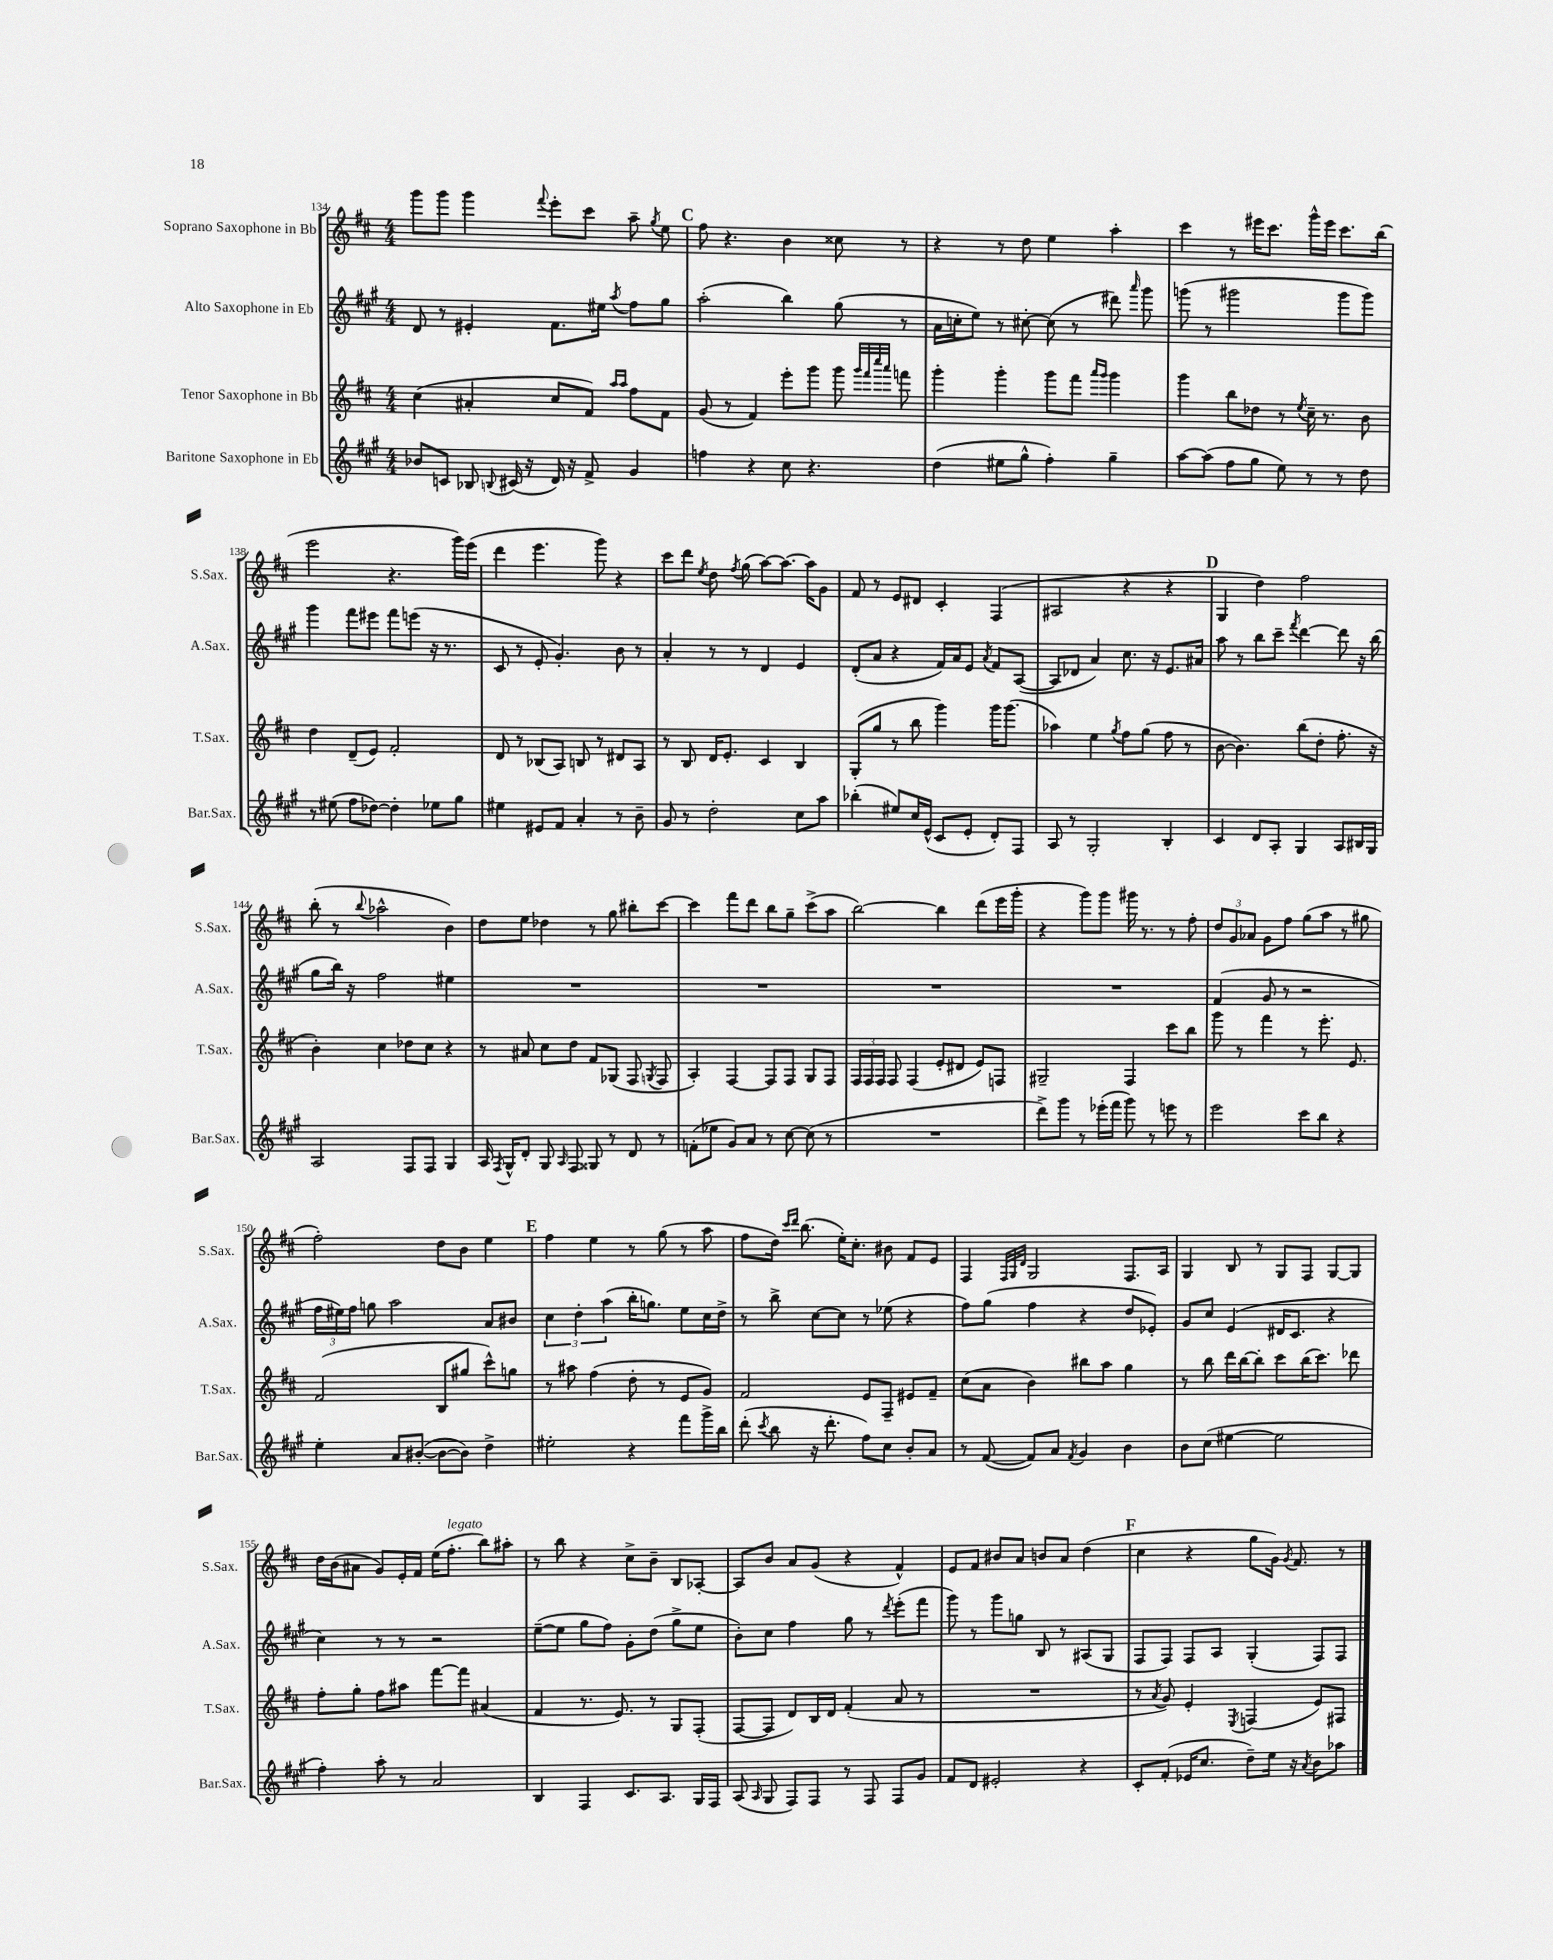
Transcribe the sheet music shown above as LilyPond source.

<<
\new StaffGroup <<
\new Staff = "s0" \with { instrumentName = "Soprano Saxophone in Bb" shortInstrumentName = "S.Sax." } {
    \clef treble \key d \major \numericTimeSignature \time 4/4
    \autoBeamOff g'''8[ g'''8] g'''4 \appoggiatura { fis'''8 } e'''8[-. cis'''8] a''8-- \acciaccatura { g''8 } e''8 |
    \mark \markup { \bold "C" } fis''8 r4. b'4 cisis''8 r8 |
    r4 r8 d''8 e''4 a''4-. |
    cis'''4 r8 eis'''16[ cis'''8.] g'''16[-^ eis'''16] cis'''8.[ b''16]( |
    e'''2 r4. g'''16[) e'''16]( |
    d'''4 e'''4. g'''8) r4 |
    cis'''8[ d'''8] \acciaccatura { e''8 } d''8 \acciaccatura { fis''8 } g''8( a''8[~) a''8.]~ a''16[ g'8] |
    fis'8 r8 e'8[ dis'8] cis'4-. fis4( |
    ais2 r4 r4 |
    \mark \markup { \bold "D" } g4 d''4) fis''2 |
    b''8-.( r8 \appoggiatura { b''8 } aes''2-^ b'4) |
    d''8[ e''8] des''4 r8 g''8 bis''8[-. cis'''8]~ |
    cis'''4 fis'''8[ d'''8] b''8[ g''8]-- cis'''8[->( a''8] |
    b''2~) b''4 d'''8[( e'''16 g'''16]-. |
    r4 g'''8[) g'''8] gis'''16 r8. r8 fis''8-. |
    \tuplet 3/2 { d''8[ g'8 aes'8] } g'8[ fis''8] g''8[( a''8] r8 gis''8 |
    fis''2-.) d''8[ b'8] e''4 |
    \mark \markup { \bold "E" } fis''4 e''4 r8 g''8( r8 a''8 |
    fis''8[ d''16]) \grace { cis'''16[ d'''16] } b''8.( e''16[-.) cis''8.]-. bis'8 fis'8[ e'8] |
    fis4 \grace { fis32[ g32 d'32] } g2 fis8.[ a16] |
    g4 b8 r8 g8[ fis8] g8[~ g8] |
    d''16[ b'16( ais'8] g'8[) e'16-. fis'16] e''16[( fis''8.]-.^\markup { \italic "legato" } b''8[) ais''8]-. |
    r8 b''8 r4 cis''8[-> b'8]-- b8[ aes8]~-. |
    aes8[ b'8] a'8[ g'8]( r4 fis'4-^) |
    e'8[ fis'8] bis'8[ a'8] b'8[ a'8] d''4( |
    \mark \markup { \bold "F" } cis''4 r4 g''8[ g'16]) \acciaccatura { g'8 } fis'8. r8 \bar "|." |
}
\new Staff = "s1" \with { instrumentName = "Alto Saxophone in Eb" shortInstrumentName = "A.Sax." } {
    \clef treble \key a \major \numericTimeSignature \time 4/4
    \autoBeamOff d'8 r8 eis'4-. fis'8.[ eis''16] \acciaccatura { a''8 } fis''8[ gis''8] |
    \mark \markup { \bold "C" } a''2-.( b''4) gis''8( r8 |
    a'16[ c''16-. e''8]) r8 cis''8~-. cis''8( r8 dis'''8) \grace { a'''16 } gis'''8 |
    g'''8( r8 gis'''2 gis'''8[ gis'''8]) |
    gis'''4 fis'''8[ eis'''8] fis'''8[ e'''8]( r16 r8. |
    cis'8 r8 e'8-. gis'4.-.) b'8 r8 |
    a'4-. r8 r8 d'4 e'4 |
    d'8[-.( a'8] r4 fis'16[) a'16 e'8] \acciaccatura { a'8 } fis'8[ a8]~( |
    a8[ des'8] a'4) cis''8. r16 e'8.[ ais'16] |
    \mark \markup { \bold "D" } a''8 r8 b''8[ cis'''8]-- \acciaccatura { fis'''8 } d'''4~ d'''8 r16 b''16( |
    gis''8[ b''16]) r16 fis''2 eis''4 |
    R1 |
    R1 |
    R1 |
    R1 |
    fis'4( gis'8 r8 r2 |
    \tuplet 3/2 { fis''16[ eis''16) fis''16] } g''8 a''2 a'8[ bis'8] |
    \mark \markup { \bold "E" } \tuplet 3/2 { cis''4 d''4-. a''4( } b''16[-. g''8.]) e''8[ cis''16 d''16]-> |
    r8 b''8-> cis''8[~ cis''8] r8 ees''8( r4 |
    fis''8[) gis''8]( fis''4 r4 d''8[ ees'8]-.) |
    gis'8[ cis''8] e'4( dis'16[ cis'8.] r4 |
    cis''4) r8 r8 r2 |
    e''8[~--( e''8] gis''8[ fis''8]) gis'8[-. d''8]( gis''8[-> e''8] |
    b'8[-.) cis''8] fis''4 gis''8 r8 \acciaccatura { d'''8 } e'''8[-.( fis'''8] |
    gis'''8) r8 gis'''8[ g''8] b8 r8 ais8[( gis8] |
    \mark \markup { \bold "F" } fis8[ fis8]) fis8[ a8] gis4-.( fis8[) fis8] \bar "|." |
}
\new Staff = "s2" \with { instrumentName = "Tenor Saxophone in Bb" shortInstrumentName = "T.Sax." } {
    \clef treble \key d \major \numericTimeSignature \time 4/4
    \autoBeamOff cis''4( ais'4-. cis''8[ fis'8]) \grace { a''16[ a''16] } fis''8[ fis'8] |
    \mark \markup { \bold "C" } g'8( r8 fis'4) e'''8[-. g'''8] g'''8 \grace { g'''32[ fis'''32 cis''''32 a'''32] } f'''8 |
    g'''4-. g'''4-. g'''8[ fis'''8] \grace { a'''16[ g'''16] } g'''4 |
    g'''4 b''8[ des''8] r8 \acciaccatura { e''8 } cis''16-- r8. b'8 |
    d''4 d'8[--( e'8]) fis'2-. |
    d'8 r8 bes8[( a8]) b8 r8 dis'8[ a8] |
    r8 b8 d'16[ e'8.]-. cis'4 b4 |
    g8[-.( g''8] r8 b''8 g'''4) g'''16[ g'''8.]( |
    aes''4) e''4 \acciaccatura { g''8 } fis''8[ g''8]( fis''8 r8 |
    \mark \markup { \bold "D" } b'8~ b'4.) b''8[( d''8]-. fis''8.-. r16 |
    b'4-.) cis''4 des''8[ cis''8] r4 |
    r8 ais'8 cis''8[ d''8] fis'8[ ges8]( fis8 \acciaccatura { g8 } fis8 |
    a4-.) fis4~ fis8[ fis8] g8[ fis8] |
    \tuplet 3/2 { fis16[ fis16 fis16] } fis8 fis4( e'8[-. dis'8] e'8[) f8] |
    gis2-- fis4 cis'''8[ b''8] |
    g'''8 r8 fis'''4 r8 e'''8.-. e'8. |
    fis'2( b8[ gis''8] cis'''8[-^) g''8] |
    \mark \markup { \bold "E" } r8 ais''8 fis''4( d''8-. r8 e'8[ g'8]) |
    fis'2 e'8[ fis8]-- eis'8[ fis'8]-- |
    cis''8[( a'8] b'4) bis''8[ a''8] g''4 |
    r8 b''8 d'''16[ b''16~ b''8]-. cis'''8[ b''16( cis'''8.]) des'''8 |
    fis''8[-. g''8]-. fis''8[ ais''8] fis'''8[~ fis'''8] ais'4( |
    fis'4 r8. e'8.) r8 g8[ fis8]-.( |
    fis8[~ fis8] d'8[) b16 d'16] fis'4-.( a'8 r8 |
    R1 |
    \mark \markup { \bold "F" } r8 \acciaccatura { a'8 } g'8) e'4-. \acciaccatura { e8 } f4( e'8[) fis8] \bar "|." |
}
\new Staff = "s3" \with { instrumentName = "Baritone Saxophone in Eb" shortInstrumentName = "Bar.Sax." } {
    \clef treble \key a \major \numericTimeSignature \time 4/4
    \autoBeamOff bes'8[ c'8] bes8 \appoggiatura { b8 } cis'16( r16 d'16) r16 fis'8-> gis'4 |
    \mark \markup { \bold "C" } f''4 r4 cis''8 r4. |
    d''4( eis''8[ gis''8]-^ fis''4-.) gis''4-- |
    a''8[~ a''8]( fis''8[ gis''8] e''8) r8 r8 d''8 |
    r8 eis''8( fis''8[ des''8]~) des''4-. ees''8[ gis''8] |
    eis''4 eis'8[ fis'8] a'4-. r8 b'8-- |
    gis'8 r8 d''2-. cis''8[ a''8] |
    bes''4-.( eis''8[) cis''16 e'16]-^( cis'8[ e'8]-. d'8[-.) fis8] |
    a8 r8 gis2-. b4-. |
    \mark \markup { \bold "D" } cis'4 d'8[ a8]-. gis4 a8[ bis16 gis16] |
    a2 fis8[ fis8] gis4 |
    a16 \acciaccatura { fis8 } gis16[-^ d'8]-. gis8 \grace { a16 } fis8 gisis8 r8 d'8 r8 |
    f'8[-.( ees''8] gis'8[) a'8] r8 cis''8~ cis''8( r8 |
    R1 |
    d'''8[->) gis'''8] r8 ees'''16[-.( fis'''16] gis'''8) r8 e'''8 r8 |
    e'''2 cis'''8[ b''8] r4 |
    e''4-. a'8[ bis'8]~-.( bis'8[~ bis'8]) d''4-> |
    \mark \markup { \bold "E" } eis''2-. r4 fis'''8[ gis'''16-> b''16] |
    d'''8-.( \acciaccatura { cis'''8 } b''8 r16 d'''8.-. fis''8[) cis''8] b'8[-. a'8] |
    r8 fis'8~( fis'8[) a'8] \acciaccatura { fis'8 } gis'4 b'4 |
    b'8[ cis''8]( eis''4~ eis''2 |
    fis''4-.) a''8-. r8 a'2 |
    b4 fis4 cis'8.[ a8.] gis16[ fis16] |
    a8( \grace { a16 } gis8 fis8[) fis8] r8 fis8 fis8[ gis'8] |
    fis'8[ d'8] eis'2-. r4 |
    \mark \markup { \bold "F" } cis'8[-. fis'8]-.( ees'16[ cis''8.] d''8[--) e''16] r16 \acciaccatura { a'8 } b'8[ aes''8] \bar "|." |
}
>>
>>
\layout { \context { \Score currentBarNumber = #134 } }
